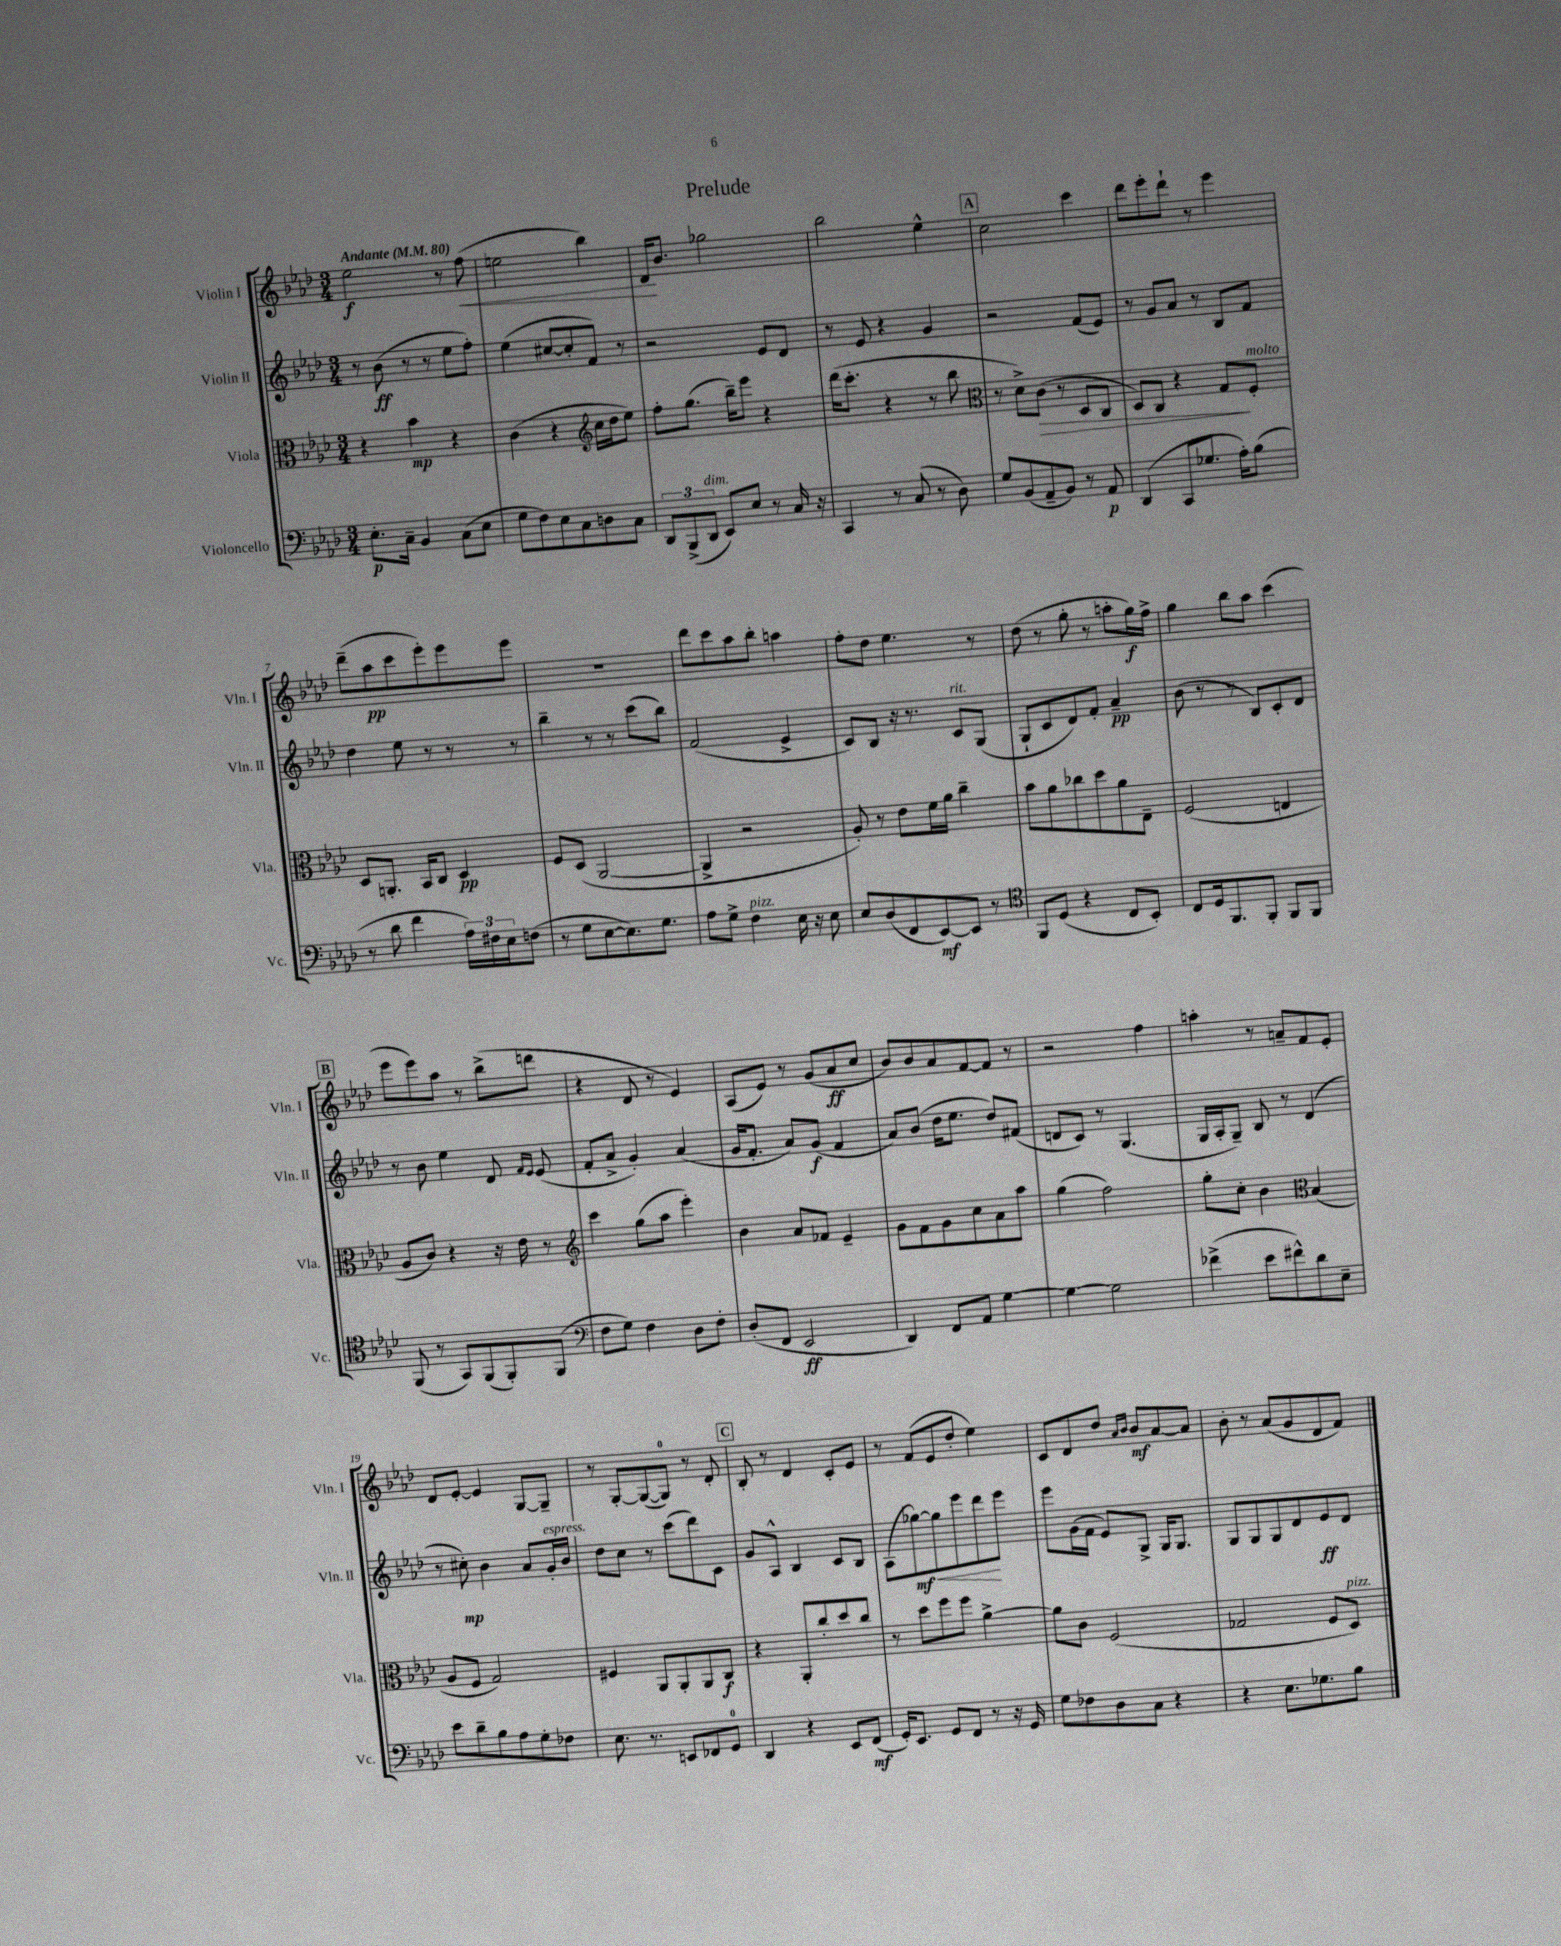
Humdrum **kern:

**kern	**dynam	**kern	**dynam	**kern	**dynam	**kern	**dynam
*part4	*part4	*part3	*part3	*part2	*part2	*part1	*part1
*staff4	*staff4	*staff3	*staff3	*staff2	*staff2	*staff1	*staff1
*I"Violoncello	*	*I"Viola	*	*I"Violin II	*	*I"Violin I	*
*I'Vc.	*	*I'Vla.	*	*I'Vln. II	*	*I'Vln. I	*
*clefF4	*	*clefC3	*	*clefG2	*	*clefG2	*
*k[b-e-a-d-]	*	*k[b-e-a-d-]	*	*k[b-e-a-d-]	*	*k[b-e-a-d-]	*
*M3/4	*	*M3/4	*	*M3/4	*	*M3/4	*
*MM80	*	*MM80	*	*MM80	*	*MM80	*
=1	=1	=1	=1	=1	=1	=1	=1
!	!	!	!	!	!	!LO:TX:a:B:t=Andante	!
8.E-'\L	p	4r	.	8r	.	2ee-\	f
.	.	.	.	(8b-\	ff	.	.
16C~\Jk	.	.	.	.	.	.	.
4BB-/	.	4b-\	mp	8r	.	.	.
.	.	.	.	8r	.	.	.
(8C\L	.	4r	.	8ee-\L	.	8r	.
!	!	!	!	!	!	!	!LO:HP:b
8E-\J	.	.	.	8ff'\J)	.	(8ff\	<
=2	=2	=2	=2	=2	=2	=2	=2
8G\L	.	(4c\	.	(4ee-\	.	2een\	.
8F\)	.	.	.	.	.	.	.
8E-\	.	4r	.	[8cc#X/L	.	.	.
8C\	.	.	.	8cc#'/]	.	.	.
*	*	*clefG2	*	*	*	*	*
8Dn\	.	16cc\LL	.	8f/J)	.	4bb-\)	.
.	.	16dd-\J	.	.	.	.	.
8C\J	.	8ee-\J)	.	8r	.	.	.
=3	=3	=3	=3	=3	=3	=3	=3
12DD-/L	.	8ff'\L	.	2r	.	16d-/KL	.
.	.	.	.	.	.	8.b-/J	[
(12BBB-^/	.	.	.	.	.	.	.
.	.	(8.gg\J	.	.	.	.	.
!LO:TX:a:i:t=dim.	!	!	!	!	!	!	!
12DD-/J	.	.	.	.	.	.	.
8EE-/L)	.	.	.	.	.	2gg-X\	.
.	.	16bb-~\KL)	.	.	.	.	.
8E-/J	.	8eee-\J	.	.	.	.	.
8r	.	4r	.	8e-/L	.	.	.
16C/	.	.	.	8d-/J	.	.	.
16r	.	.	.	.	.	.	.
=4	=4	=4	=4	=4	=4	=4	=4
4CC/	.	(16ddd-\KL	.	8r	.	2bb-\	.
.	.	8.ccc'\J	.	.	.	.	.
.	.	.	.	8e-/	.	.	.
8r	.	4r	.	4r	.	.	.
(8C/	.	.	.	.	.	.	.
8r	.	8r	.	4g/	.	4ee-^^\	.
8D-\)	.	8bb-\	.	.	.	.	.
!!LO:REH:place=s1:t=A
=5	=5	=5	=5	=5	=5	=5	=5
*	*	*clefC3	*	*	*	*	*
8G/L	.	8r	.	2r	.	2cc\	.
(8BB-/	.	8d-^\L)	.	.	.	.	.
!	!	!	!LO:HP:b	!	!	!	!
8AA-~/	.	(8c\J	>	.	.	.	.
8BB-/J)	.	8r	.	.	.	.	.
8r	.	8D-/L	.	(8f/L	.	4ccc\	.
8AA-/	p	8C/J	.	8e-/J)	.	.	.
=6	=6	=6	=6	=6	=6	=6	=6
(4DD-/	.	8D-/L)	.	8r	.	8ddd-\L	.
.	.	8C/J	.	8g/L	.	8eee-'\	.
8CC/L	.	4r	.	8a-/J	.	8ddd-`\J	.
8.G-X/J	.	.	.	8r	.	8r	.
.	.	8G/L	.	8B-/L	.	4eee-\	.
16A-'\KL)	.	.	.	.	.	.	.
!	!	!LO:TX:a:i:t=molto	!	!	!	!	!
(8B-\J	.	8F'/J	]	8f/J	.	.	.
!!LO:LB:g=z
=7	=7	=7	=7	=7	=7	=7	=7
8r	.	8D-/L	.	4dd-\	.	(8ddd-~\L	.
8d-\	.	8.AAn'/J	.	.	.	8aa-\	pp
4f\	.	.	.	8ee-\	.	8ccc\	.
.	.	16BB-/KL	.	.	.	.	.
.	.	8C/J	.	8r	.	8eee-'\)	.
24A-\LL)	.	4D-/	pp	8r	.	8eee-\	.
24F#X\	.	.	.	.	.	.	.
24E-\J	.	.	.	.	.	.	.
(8Fn\J	.	.	.	8r	.	8eee-\J	.
=8	=8	=8	=8	=8	=8	=8	=8
8r	.	8F/L	.	4bb-~\	.	2.r	.
8G\L	.	(8D-/J	.	.	.	.	.
[8E-\	.	[2AA-/	.	8r	.	.	.
8.E-\])	.	.	.	8r	.	.	.
.	.	.	.	(8ccc\L	.	.	.
8.G\J	.	.	.	.	.	.	.
.	.	.	.	8bb-\J)	.	.	.
=9	=9	=9	=9	=9	=9	=9	=9
8A-\L	.	4AA-^/]	.	(2f/	.	8ddd-\L	.
8G^\J	.	.	.	.	.	8ccc\	.
!LO:TX:a:i:t=pizz.	!	!	!	!	!	!	!
4F\	.	2r	.	.	.	8aa-\	.
.	.	.	.	.	.	8bb-'\J	.
16E-\	.	.	.	4e-^/	.	4aan\	.
16r	.	.	.	.	.	.	.
8E-\	.	.	.	.	.	.	.
=10	=10	=10	=10	=10	=10	=10	=10
8E-/L	.	8A-'/)	.	8c/L)	.	8ff'\L	.
(8D-/	.	8r	.	8B-/J	.	8dd-\J	.
8FF/	.	8e-\L	.	16r	.	4.ee-\	.
.	.	.	.	8.r	.	.	.
[8EE-/)	mf	16f\L	.	.	.	.	.
.	.	16a-\JJ	.	.	.	.	.
!	!	!	!	!LO:TX:a:i:t=rit.	!	!	!
8EE-/J]	.	4cc~\	.	8c/L	.	.	.
8r	.	.	.	(8G/J	.	8r	.
=11	=11	=11	=11	=11	=11	=11	=11
*clefC4	*	*	*	*	*	*	*
8FF/L	.	8b-\L	.	8G`/L	.	(8dd-\	.
(8D-/J	.	8a-\	.	8c/	.	8r	.
4r	.	8cc-X\	.	8d-/)	.	8gg'\	.
.	.	8dd-\	.	8f'/J	.	8r	.
8C/L	.	8a-\	.	4a-~/	pp	8aan'\L	.
8BB-'/J)	.	8E-~\J	.	.	.	16gg\L)	f
.	.	.	.	.	.	16ff^\JJ	.
=12	=12	=12	=12	=12	=12	=12	=12
8C/L	.	(2F/	.	(8b-\	.	4gg\	.
16D-/k	.	.	.	8r	.	.	.
8.FF/	.	.	.	.	.	.	.
.	.	.	.	8r	.	8bb-\L	.
8FF'/J	.	.	.	8B-/L)	.	8aa-\J	.
8FF/L	.	4En/	.	8c'/	.	(4ccc\	.
8FF/J	.	.	.	8d-/J	.	.	.
!!LO:LB:g=z
!!LO:REH:place=s1:t=B
=13	=13	=13	=13	=13	=13	=13	=13
(8FF/	.	8A-/L	.	8r	.	8eee-\L	.
8r	.	8c/J)	.	8b-\	.	8eee-\)	.
8GG/L)	.	4r	.	4ee-\	.	8aa-\J	.
(8FF/	.	.	.	.	.	8r	.
8FF'/)	.	16r	.	8d-/	.	(8bb-^\L	.
.	.	16e-\	.	.	.	.	.
.	.	.	.	16qqf/LL	.	.	.
.	.	.	.	16qqe-/JJ	.	.	.
(8FF/J	.	8r	.	(8e-/	.	8dddn\J	.
=14	=14	=14	=14	=14	=14	=14	=14
*clefF4	*	*clefG2	*	*	*	*	*
8F\L	.	4ccc\	.	8f'/L	.	4r	.
8G\J)	.	.	.	8a-^/J	.	.	.
4F\	.	(8gg\L	.	4g'/)	.	8d-/	.
.	.	8aa-\J	.	.	.	8r	.
8D-\L	.	4eee-'\)	.	(4a-/	.	4e-/)	.
8F'\J	.	.	.	.	.	.	.
=15	=15	=15	=15	=15	=15	=15	=15
(8D-'/L	.	4b-\	.	16g/KL	.	(8A-/L	.
.	.	.	.	8.f'/J	.	.	.
8FF/J	.	.	.	.	.	8e-/J)	.
2EE-/	ff	8a-/L	.	8a-/L)	.	8r	.
.	.	8f-X/J	.	(8g/J	f	(8g/L	.
.	.	4e-~/	.	4f/	.	8a-/	ff
.	.	.	.	.	.	8cc/J	.
=16	=16	=16	=16	=16	=16	=16	=16
4DD-/)	.	8g\L	.	8a-/L)	.	8b-/L)	.
.	.	8f\	.	(8b-/J	.	8b-/	.
8FF/L	.	8g\	.	16dd-\KL	.	8a-/	.
.	.	.	.	8.ee-\J	.	.	.
8AA-/J	.	8cc\	.	.	.	[8f/	.
[4G\	.	8a-\	.	8dd-/L)	.	8f/J]	.
.	.	8aa-\J	.	(8f#X/J	.	8r	.
=17	=17	=17	=17	=17	=17	=17	=17
4G\_	.	(4gg\	.	8dn/L	.	2r	.
.	.	.	.	8c/J)	.	.	.
2G\]	.	2ff\)	.	8r	.	.	.
.	.	.	.	(4.G/	.	.	.
.	.	.	.	.	.	4ff\	.
=18	=18	=18	=18	=18	=18	=18	=18
(4f-X^\	.	8gg'\L	.	16G/LL	.	4aan'\	.
.	.	.	.	16A-'/J	.	.	.
.	.	8cc'\J	.	8G~/J)	.	.	.
8e-\L	.	4b-\	.	8B-/	.	8r	.
8f#X^^\)	.	.	.	8r	.	8an~/L	.
*	*	*clefC3	*	*	*	*	*
8d-\	.	(4B-/	.	(4d-/	.	8f/	.
8E-~\J	.	.	.	.	.	8e-'/J	.
!!LO:LB:g=z
=19	=19	=19	=19	=19	=19	=19	=19
8e-\L	.	8A-/L	.	8r	.	8d-/L	.
8d-~\	.	8F/J	.	8cc#X'\)	mp	[8e-'/J	.
8B-\	.	2G/)	.	4b-\	.	4e-/]	.
8A-\	.	.	.	.	.	.	.
8G'\	.	.	.	8a-/L	.	[8G/L	.
!	!	!	!	!LO:TX:a:i:t=espress.	!	!	!
8F-X\J	.	.	.	16g'/L	.	8G~/J]	.
.	.	.	.	16b-/JJ	.	.	.
=20	=20	=20	=20	=20	=20	=20	=20
8.E-\	.	4F#X/	.	8dd-\L	.	8r	.
.	.	.	.	8cc\J	.	[8G'/L	.
8.r	.	.	.	.	.	.	.
.	.	8AA-/L	.	8r	.	(8G/_	.
8EEn/L	.	8AA-'/	.	(8ccc\L	.	8G/J])	.
8FF-X/	.	8AA-/	.	8ddd-\)	.	8r	.
8GG/J	.	8C/J	f	8c\J	.	8d-'/	.
!!LO:REH:place=s1:t=C
=21	=21	=21	=21	=21	=21	=21	=21
4DD-/	.	4r	.	8g/L	.	8B-'/	.
.	.	.	.	8A-^^/J	.	8r	.
4r	.	8AA-'/L	.	4B-/	.	4d-/	.
.	.	8cc'/	.	.	.	.	.
8EE-/L	.	8dd-/	.	8c/L	.	8c'/L	.
(8FF/J	mf	8cc/J	.	8B-/J	.	8e-/J	.
=22	=22	=22	=22	=22	=22	=22	=22
16GG'/KL)	.	8r	.	(8A-\L	.	8r	.
8.EE-/J	.	.	.	.	.	.	.
!	!	!	!	!	!LO:HP:b	!	!
.	.	8dd-\L	.	[8gg-X\)	< mf	(8f/L	.
8GG/L	.	8ff\	.	8gg-\]	.	8e-/	.
8FF/J	.	8ff\J	.	8eee-\	.	8dd-'/J	.
8r	.	[4a-^\	.	8ddd-\	.	4ee-\)	.
16r	.	.	.	8eee-\J	[	.	.
16GG/	.	.	.	.	.	.	.
=23	=23	=23	=23	=23	=23	=23	=23
8G\L	.	8a-\L]	.	8eee-\L	.	8c/L	.
8F-X\	.	8c\J	.	(16g\L	.	8d-/	.
.	.	.	.	16f\JJ	.	.	.
8D-\	.	(2F/	.	8e-/L)	.	8dd-/J	.
.	.	.	.	.	.	16qqa-/LL	.
.	.	.	.	.	.	16qqb-/JJ	.
8C\J	.	.	.	8G^/J	.	8b-/L	mf
4r	.	.	.	16G/KL	.	[8a-/	.
.	.	.	.	8.G/J	.	.	.
.	.	.	.	.	.	8a-/J]	.
=24	=24	=24	=24	=24	=24	=24	=24
4r	.	2G-X/	.	8G/L	.	8b-'\	.
.	.	.	.	8G/	.	8r	.
8.E-\L	.	.	.	8G/	.	(8a-/L	.
.	.	.	.	8d-/	.	8g/	.
8.G-X\	.	.	.	.	.	.	.
.	.	8F/L	.	8e-/	ff	8d-/	.
!	!	!LO:TX:a:i:t=pizz.	!	!	!	!	!
8B-\J	.	8D-/J)	.	8d-/J	.	8f/J)	.
==	==	==	==	==	==	==	==
*-	*-	*-	*-	*-	*-	*-	*-
